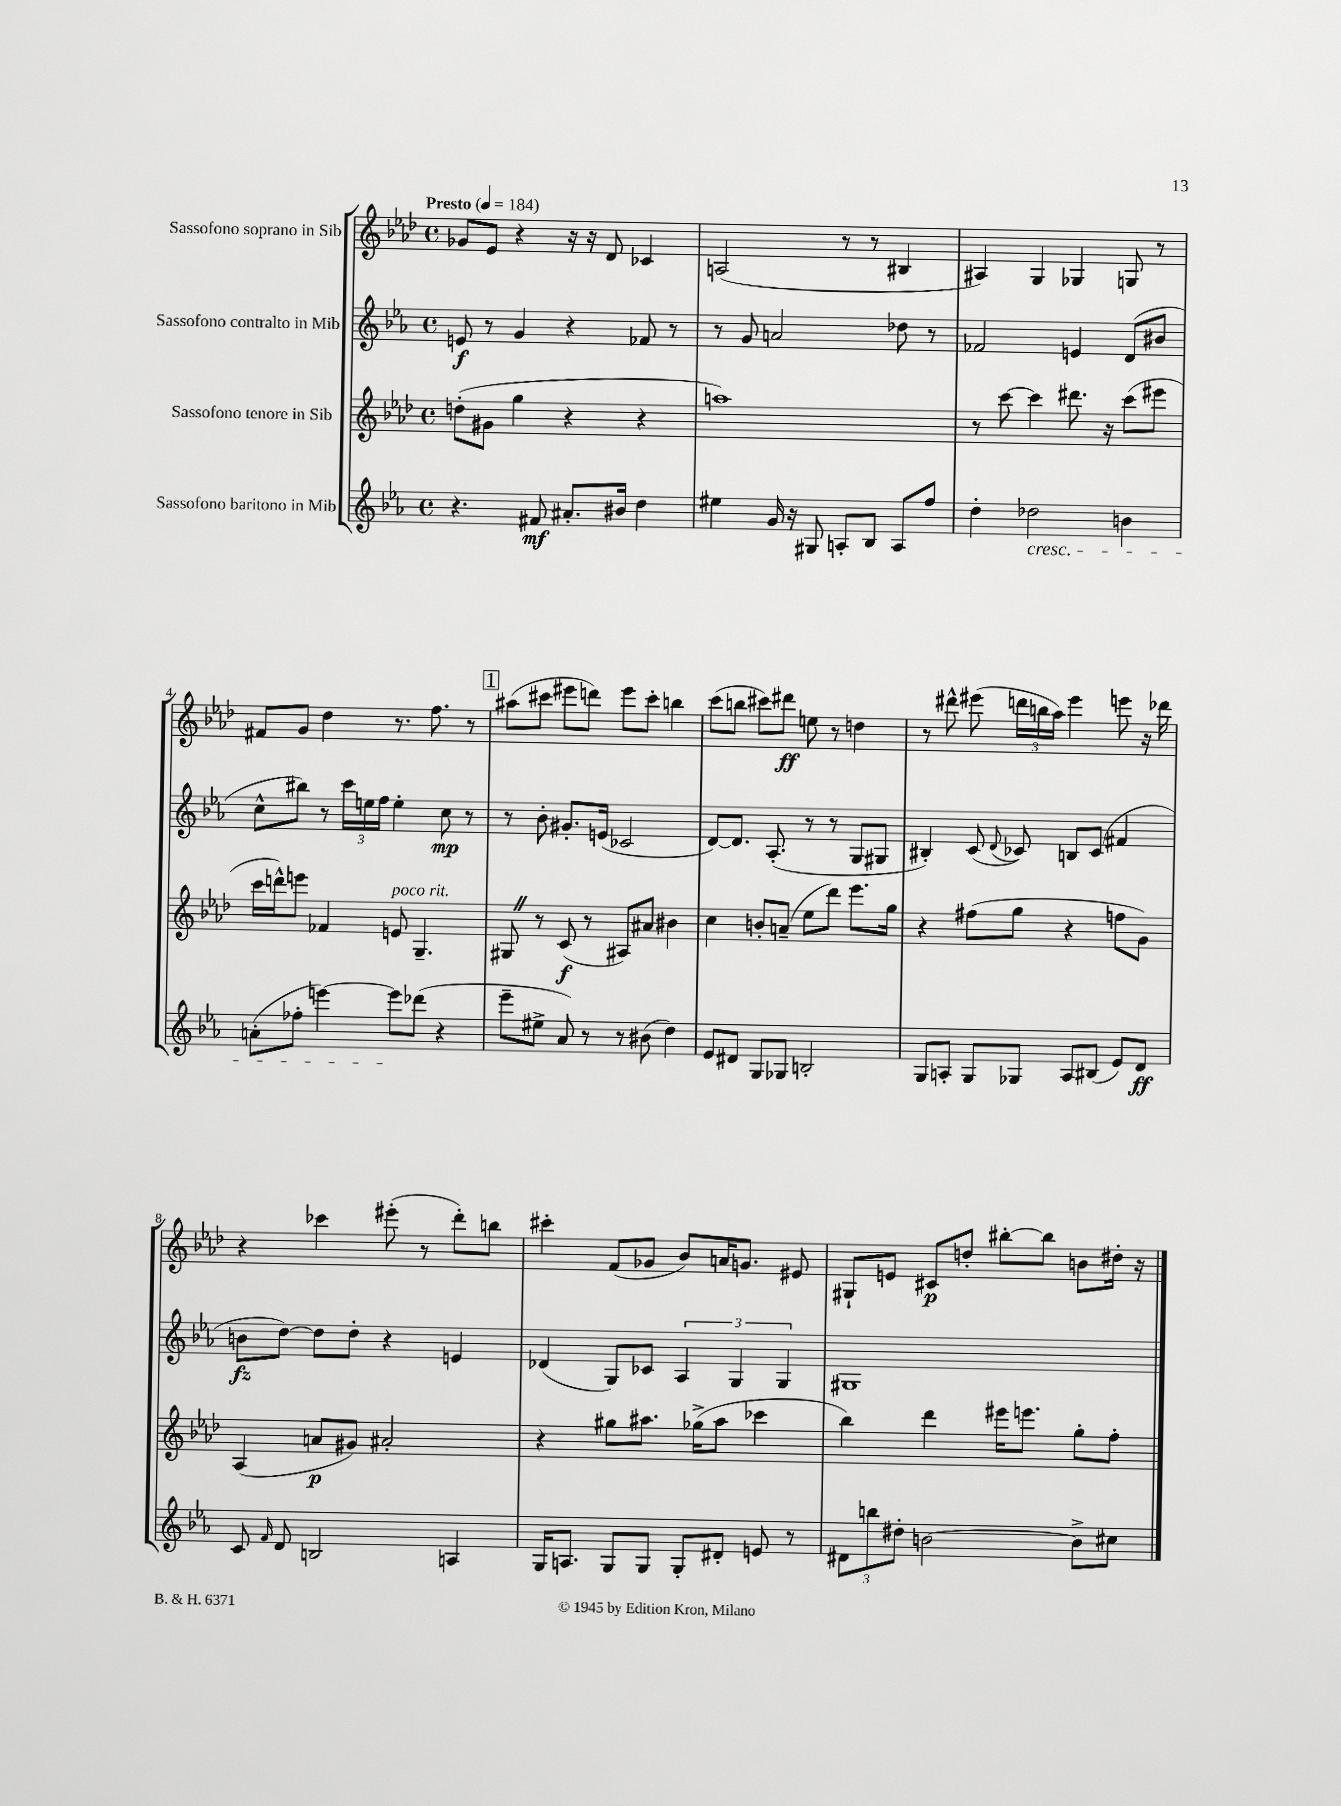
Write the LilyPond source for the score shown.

<<
\new StaffGroup <<
\new Staff = "s0" \with { instrumentName = "Sassofono soprano in Sib" } {
    \clef treble \key aes \major \defaultTimeSignature \time 4/4 \tempo "Presto" 4 = 184
    \autoBeamOff ges'8[ ees'8] r4 r16 r16 des'8 ces'4 |
    a2( r8 r8 bis4 |
    ais4) g4 ges4 g8 r8 |
    fis'8[ g'8] des''4 r8. f''8. r8 |
    \mark \markup { \box "1" } ais''8[( cis'''8] eis'''8[ d'''8]) eis'''8[ cis'''8]-. b''4 |
    c'''8[( b''8] cis'''8[) dis'''8]\ff e''8 r8 d''4 |
    r8 dis'''8-^ eis'''8( \tuplet 3/2 { d'''16[ b''16 aes''16]) } eis'''4 e'''8 r16 des'''16 |
    r4 ces'''4 eis'''8-.( r8 des'''8[-.) b''8] |
    cis'''4-. f'8[( ges'8] bes'8[) a'16 g'8.] eis'8 |
    gis8[-! e'8] cis'8[\p d''8]-. bis''8[~-. bis''8] b'8[ dis''16]-. r16 \bar "|." |
}
\new Staff = "s1" \with { instrumentName = "Sassofono contralto in Mib" } {
    \clef treble \key ees \major \defaultTimeSignature \time 4/4
    \autoBeamOff e'8\f r8 g'4 r4 fes'8 r8 |
    r8 g'8 a'2 des''8 r8 |
    fes'2 e'4 d'8[( bis'8] |
    c''8[-^ bis''8]) r8 \tuplet 3/2 { c'''16[ e''16 f''16] } e''4-. c''8\mp r8 |
    \mark \markup { \box "1" } r8 bes'8-. gis'8.[-. e'16]( ces'2 |
    d'8[~) d'8.] aes8.-.( r8 r8 g8[ gis8] |
    bis4-.) c'8( \appoggiatura { d'8 } ces'8) b8[ ces'8]( fis'4 |
    b'8[\fz d''8]~) d''8[ d''8]-. r4 e'4 |
    des'4( g8[) ces'8] \tuplet 3/2 { aes4 g4 g4 } |
    gis1 \bar "|." |
}
\new Staff = "s2" \with { instrumentName = "Sassofono tenore in Sib" } {
    \clef treble \key aes \major \defaultTimeSignature \time 4/4
    \autoBeamOff d''8[-.( gis'8] g''4 r4 r4 |
    a''1) |
    r8 c'''8~ c'''4 dis'''8. r16 c'''8[( eis'''8] |
    c'''16[ d'''16-^) e'''8] fes'4 e'8^\markup { \italic "poco rit." } g4.-- |
    \mark \markup { \box "1" } gis8 \once \override BreathingSign.text = \markup { \musicglyph "scripts.caesura.straight" } \breathe r8 c'8\f( r8 ais8[) ais'8] bis'4 |
    c''4 b'8[-. a'8]--( ees''8[ des'''8]) ees'''8.[ g''16] |
    r4 fis''8[( g''8] r4 f''8[ g'8]) |
    aes4( a'8[\p gis'8]) ais'2-. |
    r4 gis''8[ ais''8.] ges''16[->( ais''8] ces'''4 |
    bes''4) des'''4 eis'''16[ e'''8.] g''8[-. f''8]-. \bar "|." |
}
\new Staff = "s3" \with { instrumentName = "Sassofono baritono in Mib" } {
    \clef treble \key ees \major \defaultTimeSignature \time 4/4
    \autoBeamOff r4. fis'8\mf ais'8.[-. bis'16] d''4 |
    eis''4 g'16 r16 gis8 a8[-. bes8] a8[ f''8] |
    d''4-. des''2\cresc b'4 |
    a'8[-.( fes''8]-. e'''4~) e'''8[\! des'''8]( r4 |
    \mark \markup { \box "1" } ees'''8[-- eis''8]-> aes'8) r8 r8 bis'8( d''4) |
    ees'8[ dis'8] g8[ ges8] b2-. |
    g8[ a8]-. g8[ ges8] a8[ bis8]( ees'8[) d'8]\ff |
    c'8 \grace { f'16 } d'8 b2 a4 |
    g16[ a8.] g8[ g8] g8[-. dis'8]-. e'8 r8 |
    \tuplet 3/2 { dis'8[ b''8 dis''8]-. } b'2~ b'8[-> cis''8] \bar "|." |
}
>>
>>
